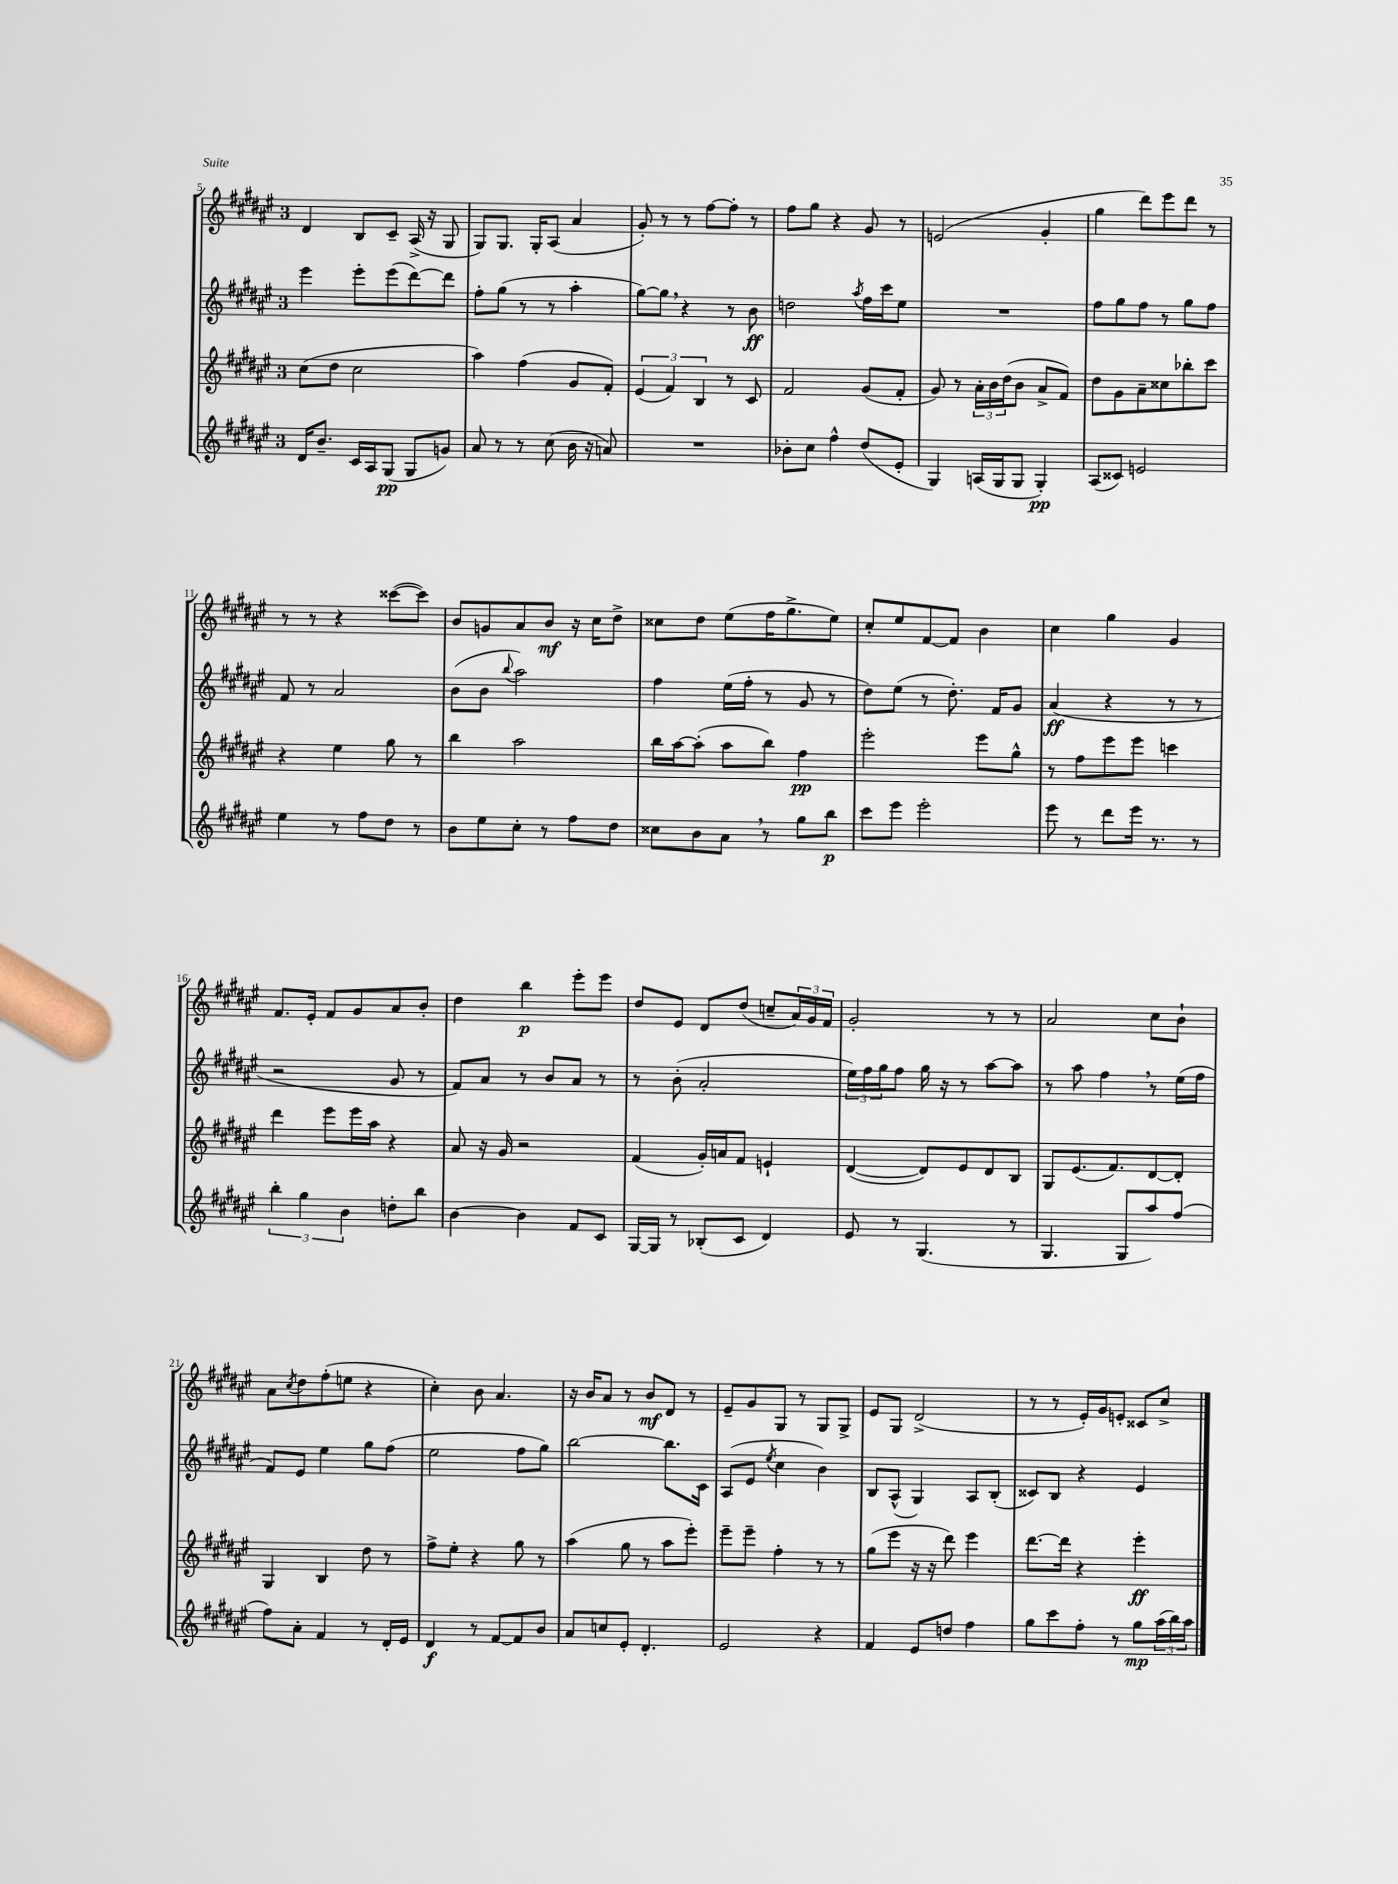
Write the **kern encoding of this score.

**kern	**kern	**kern	**kern
*staff4	*staff3	*staff2	*staff1
*clefG2	*clefG2	*clefG2	*clefG2
*k[f#c#g#d#a#e#]	*k[f#c#g#d#a#e#]	*k[f#c#g#d#a#e#]	*k[f#c#g#d#a#e#]
*M3/4	*M3/4	*M3/4	*M3/4
16d#	(8cc#	4eee#	4d#
8.b~	.	.	.
.	8dd#	.	.
16c#	2cc#	8eee#'	8B
16A#	.	.	.
(8G#	.	(8eee#	8c#~
8G#	.	[8ddd#)	(16A#^
.	.	.	16r
8g)	.	8ddd#]	8G#
=	=	=	=
8a#	4aa#)	8ff#'	8G#)
8r	.	(8gg#	8.G#
8r	(4ff#	8r	.
.	.	.	16G#'
(8cc#	.	8r	(8A#
16b	8g#	4aa#'	4a#
16r	.	.	.
8a)	8f#')	.	.
=	=	=	=
2.r	(6e#	[8gg#)	8g#')
.	.	8gg#]	8r
.	6f#)	.	.
.	.	4r	8r
.	6B	.	.
.	.	.	[8ff#
.	8r	8r	8ff#']
.	8c#	8b	8r
=	=	=	=
8b-'	2f#	2dd	8ff#
8cc#	.	.	8gg#
4ff#^^	.	.	4r
.	.	8qaa#	.
(8dd#	(8g#	16ff#	8g#
.	.	16ccc#	.
8e#'	8f#'	8ee#	8r
=	=	=	=
4G#)	8g#)	2.r	(2e
.	8r	.	.
(16A	24a#'	.	.
.	24b	.	.
16G#	.	.	.
.	(24dd#	.	.
8G#	8b	.	.
4G#')	8a#^	.	4g#'
.	8f#)	.	.
=	=	=	=
(8A#	8dd#	8ff#	4gg#
8c##)	8g#	8gg#	.
2e	8a#~	8ff#	8ddd#)
.	8cc##	8r	8eee#
.	8bb-'	8gg#	8ddd#
.	8ccc#	8ff#	8r
=	=	=	=
4ee#	4r	8f#	8r
.	.	8r	8r
8r	4ee#	2a#	4r
8ff#	.	.	.
8dd#	8gg#	.	([8ccc##
8r	8r	.	8ccc##])
=	=	=	=
8b	4bb	(8b	8b
8ee#	.	8b	8g
.	.	8qqbb	.
8cc#'	2aa#	2aa#)	8a#
8r	.	.	8b
8ff#	.	.	16r
.	.	.	16cc#
8dd#	.	.	8dd#^
=	=	=	=
8cc##	16bb	4ff#	8cc##
.	[16aa#	.	.
8b	(8aa#']	.	8dd#
8a#	8aa#	(16ee#	(8ee#
.	.	16ff#'	.
8r	8bb)	8r	16ff#
.	.	.	8.gg#^
8gg#	4ff#	8g#	.
8bb	.	8r	8ee#)
=	=	=	=
8ccc#	2eee#'	8dd#)	8cc#'
8eee#	.	(8ee#	8ee#
2eee#'	.	8r	[8f#
.	.	8.dd#')	8f#]
.	8eee#	.	4b
.	.	16f#	.
.	8gg#^^	8g#	.
=	=	=	=
8eee#	8r	(4a#	4cc#
8r	8ff#	.	.
8ddd#	8eee#	4r	4gg#
16eee#	8eee#	.	.
8.r	.	.	.
.	4ccc	8r	4g#
8r	.	8r	.
=	=	=	=
6bb'	4ddd#	2r	8.f#
6gg#	.	.	.
.	.	.	16e#'
.	8eee#	.	8f#
6b	.	.	.
.	16eee#	.	8g#
.	16aa#	.	.
8dd'	4r	8g#	8a#
8bb	.	8r	8b'
=	=	=	=
[4b	8a#	8f#)	4dd#
.	16r	8a#	.
.	16g#	.	.
4b]	2r	8r	4bb
.	.	8b	.
8f#	.	8a#	8eee#'
8c#	.	8r	8eee#
=	=	=	=
[16G#	(4f#	8r	8dd#
16G#]	.	.	.
8r	.	(8b'	8e#
(8B-'	16g#')	2a#'	8d#
.	16a	.	.
8c#	8f#	.	(8dd#
4d#)	4e`	.	8cc~
.	.	.	24a#)
.	.	.	24g#
.	.	.	24f#
=	=	=	=
8e#	([4d#	24ee#)	2g#'
.	.	24ff#	.
.	.	24gg#	.
8r	.	8ff#	.
(4.G#	8d#])	16gg#	.
.	.	16r	.
.	8e#	8r	.
.	8d#	[8aa#	8r
8r	8B	8aa#]	8r
=	=	=	=
4.G#	8G#	8r	2a#
.	(8.e#	8aa#	.
.	.	4ff#	.
.	8.f#)	.	.
8G#	.	.	.
8aa#)	[8d#	8r	8cc#
(8ff#	8d#']	(16ee#	8b`
.	.	16ff#	.
=	=	=	=
8ff#)	4G#	8f#)	8a#
.	.	.	8qcc#
8a#'	.	8e#	8dd#
4f#	4B	4ee#	(8ff#'
.	.	.	8ee
8r	8dd#	8gg#	4r
16d#'	8r	(8ff#	.
16e#	.	.	.
=	=	=	=
4d#	8ff#^	2ee#	4cc#')
.	8ee#'	.	.
8r	4r	.	8b
[8f#	.	.	4.a#
8f#]	8gg#	8ff#	.
8b	8r	8gg#)	.
=	=	=	=
8a#	(4aa#	[2bb	16r
.	.	.	16b
8cc	.	.	8a#
8e#'	8gg#	.	8r
4.d#'	8r	.	8b
.	8aa#	8.bb]	8d#
.	8eee#')	.	8r
.	.	16c#	.
=	=	=	=
2e#	8eee#~	(8A#	8e#~
.	8eee#~	8e#	8g#
.	.	8qee#	.
.	4ff#'	4cc#	8G#
.	.	.	8r
4r	8r	4b)	8G#
.	8r	.	8G#^
=	=	=	=
4f#	(8gg#	8B	8e#
.	8eee#	(8A#^^	8G#
8e#	16r	4G#)	(2d#^
.	16r	.	.
8dd	8ddd#)	.	.
4ff#	4eee#	8A#	.
.	.	(8B'	.
=	=	=	=
8gg#	[8.ddd#	8c##)	8r
8ccc#	.	8B	8r
.	16ddd#]	.	.
8ff#'	4r	4r	16e#')
.	.	.	16g#
8r	.	.	8e'
8gg#	4eee#'	4e#	8c##
(24aa#	.	.	8cc#^
24bb)	.	.	.
24aa#	.	.	.
==	==	==	==
*-	*-	*-	*-
